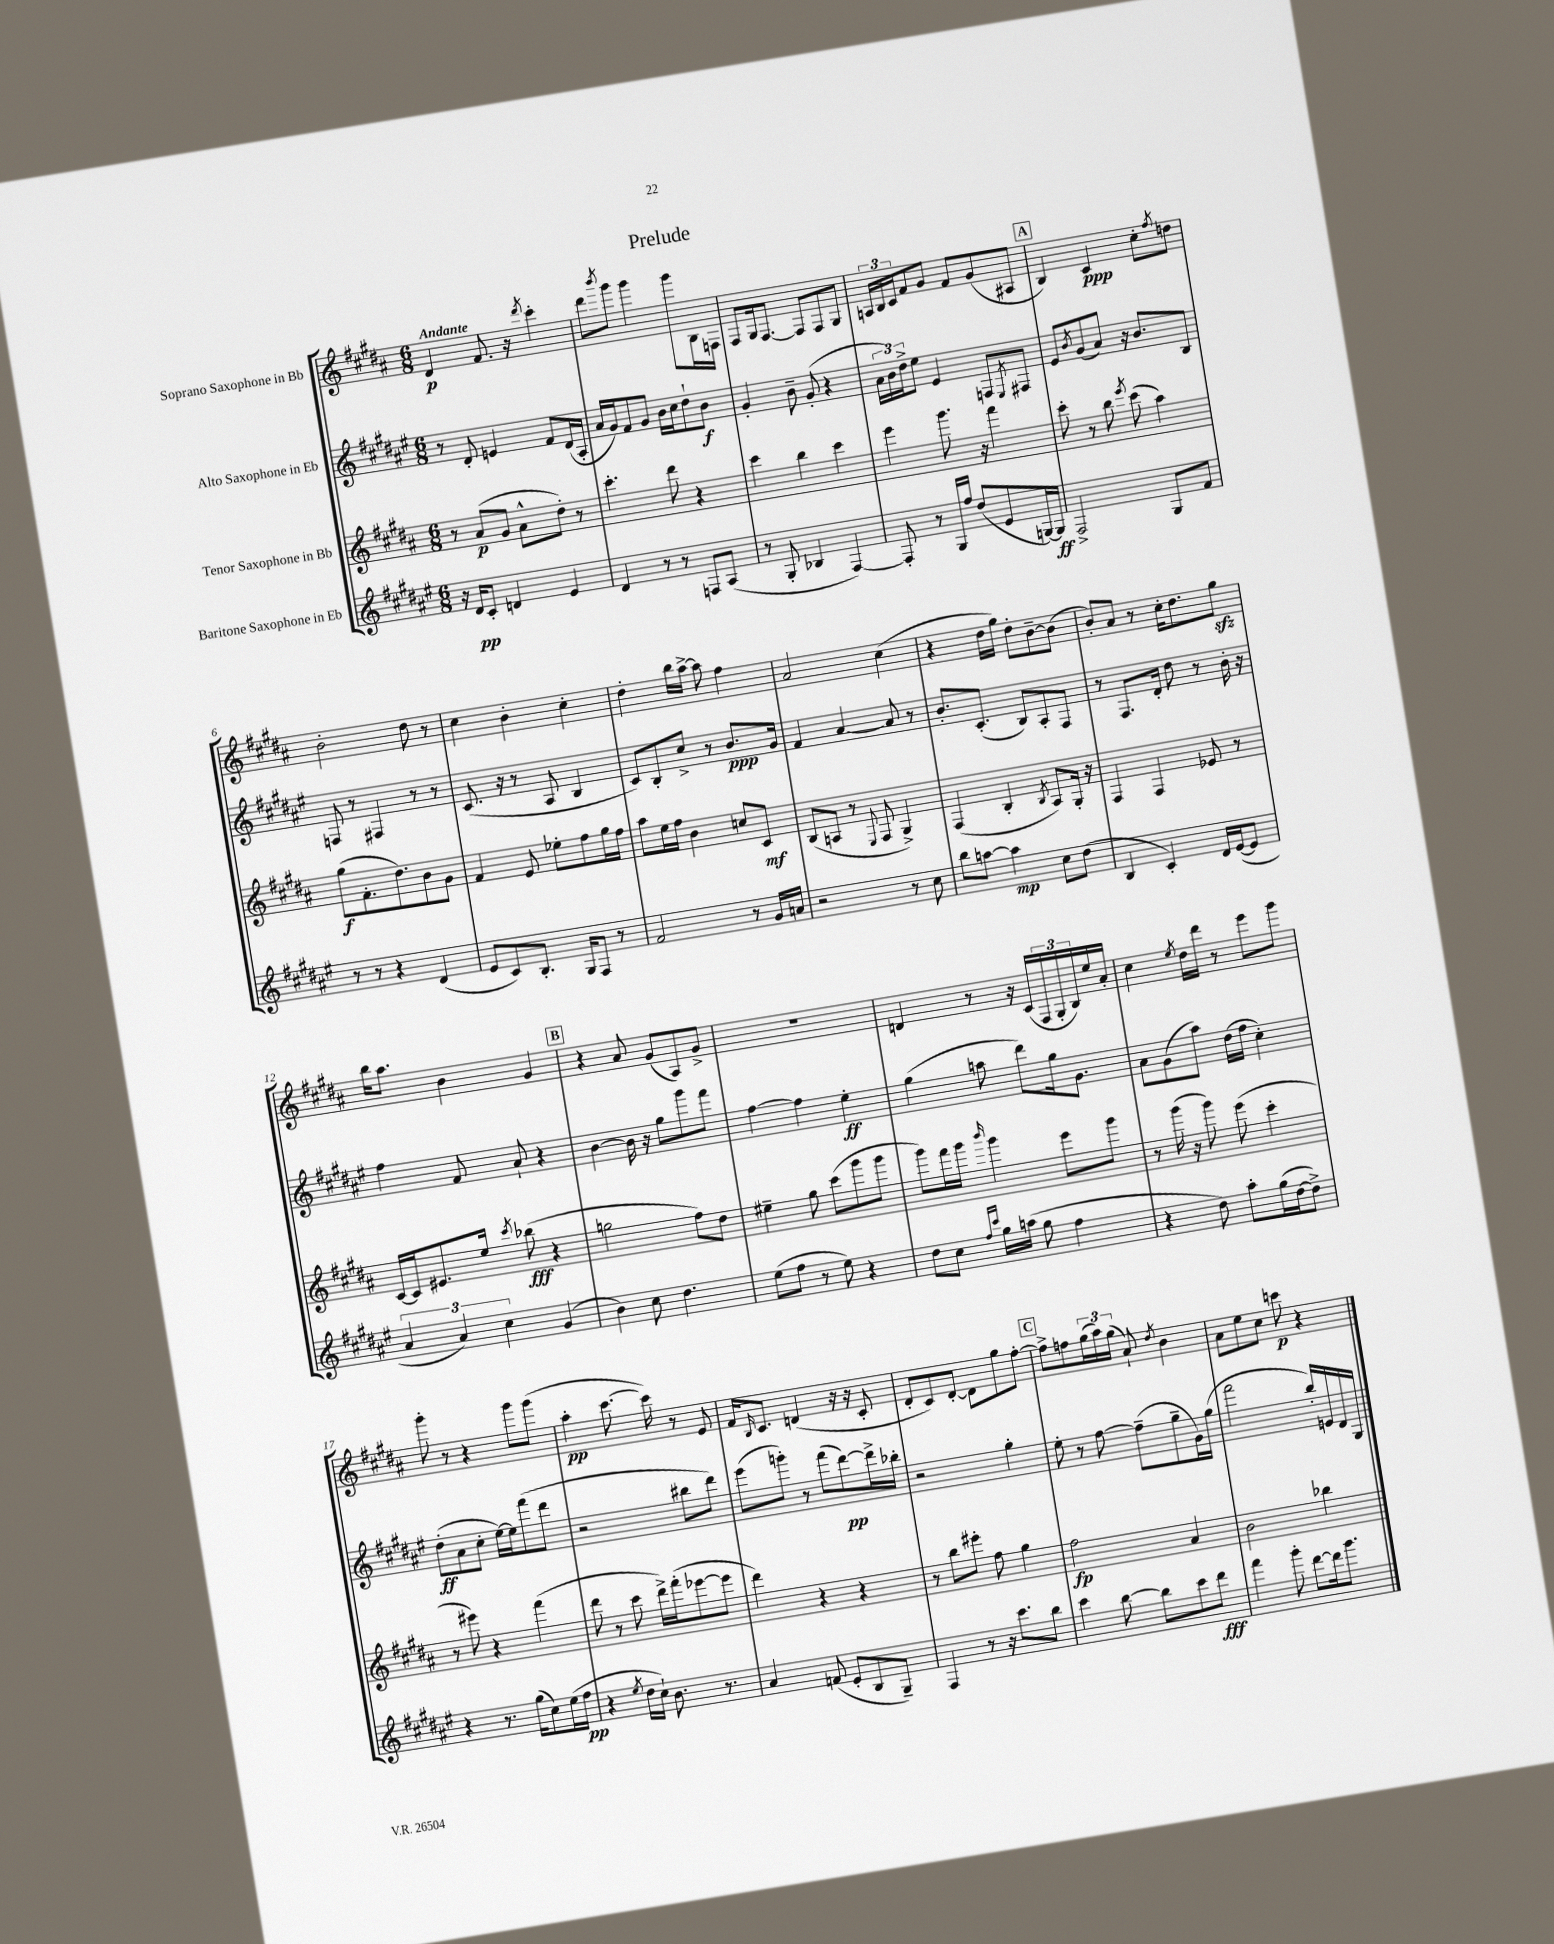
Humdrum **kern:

**kern	**dynam	**kern	**dynam	**kern	**dynam	**kern	**dynam
*part4	*part4	*part3	*part3	*part2	*part2	*part1	*part1
*staff4	*staff4	*staff3	*staff3	*staff2	*staff2	*staff1	*staff1
*I"Baritone Saxophone in Eb	*	*I"Tenor Saxophone in Bb	*	*I"Alto Saxophone in Eb	*	*I"Soprano Saxophone in Bb	*
*clefG2	*	*clefG2	*	*clefG2	*	*clefG2	*
*k[f#c#g#d#a#e#]	*	*k[f#c#g#d#a#]	*	*k[f#c#g#d#a#e#]	*	*k[f#c#g#d#a#]	*
*M6/8	*	*M6/8	*	*M6/8	*	*M6/8	*
=1	=1	=1	=1	=1	=1	=1	=1
!	!	!	!	!	!	!LO:TX:a:B:t=Andante	!
16r	.	8r	.	8r	.	4d#/	p
16d#/KL	pp	.	.	.	.	.	.
8c#'/J	.	(8a#/L	p	8d#'/	.	.	.
4dn/	.	8g#/J	.	4en/	.	8.f#/	.
.	.	8a#^^\L	.	.	.	.	.
.	.	.	.	.	.	16r	.
.	.	.	.	.	.	8qddd#/	.
4e#/	.	8dd#'\J)	.	8f#/L	.	4ccc#'\	.
.	.	8r	.	(16d#/L	.	.	.
.	.	.	.	16A#'/JJ	.	.	.
=2	=2	=2	=2	=2	=2	=2	=2
4d#/	.	4.ccc#'\	.	16a#/LL	.	8ddd#\L	.
.	.	.	.	16g#/J)	.	.	.
.	.	.	.	.	.	8qbbb/	.
.	.	.	.	8f#/	.	8ggg#\J	.
8r	.	.	.	8g#/J	.	4ggg#\	.
8r	.	8ddd#\	.	16b\LL	.	.	.
.	.	.	.	16cc#\J	.	.	.
8Fn/L	.	4r	.	8dd#`\	.	8ggg#\L	.
(8A#/J	.	.	.	8b\J	f	16B\L	.
.	.	.	.	.	.	16Fn\JJ	.
=3	=3	=3	=3	=3	=3	=3	=3
8r	.	4ccc#\	.	4g#'/	.	8F#/L	.
8G#'/	.	.	.	.	.	16G#/k	.
.	.	.	.	.	.	[8.F#/J	.
4B-X/	.	4bb\	.	8b~\	.	.	.
.	.	.	.	(8g#'/	.	8F#/L]	.
[4F#/)	.	4ccc#\	.	4r	.	8F#/	.
.	.	.	.	.	.	8G#/J	.
=4	=4	=4	=4	=4	=4	=4	=4
8F#'/]	.	4eee\	.	24a#\LL	.	24An/LL	.
.	.	.	.	24b\)	.	24B/	.
.	.	.	.	24dd#^\J	.	24c#/J	.
8r	.	.	.	8ee#\J	.	8f#/	.
16G#/LL	.	8.ggg#\	.	4e#/	.	8g#/J	.
16ff#/JJ	.	.	.	.	.	.	.
(8dd#/L	.	.	.	.	.	8f#/L	.
.	.	16r	.	.	.	.	.
8e#/	.	4fff#\	.	8Fn/L	.	(8g#/	.
.	.	.	.	8qE#/	.	.	.
[16Gn/L)	.	.	.	8F#X/J	.	8A#X/J	.
16G/JJ]	ff	.	.	.	.	.	.
!!LO:REH:place=s1:t=A
=5	=5	=5	=5	=5	=5	=5	=5
2F#^/	.	8ccc#'\	.	8e#/L	.	4B/)	.
.	.	.	.	8qb/	.	.	.
.	.	8r	.	(8g#/	.	.	.
.	.	8bb\	.	8a#/J)	.	4c#/	ppp
.	.	8qeee/	.	.	.	.	.
.	.	(8ccc#\	.	16r	.	.	.
.	.	.	.	8.b/L	.	.	.
8G#/L	.	4aa#\)	.	.	.	8cc#'\L	.
.	.	.	.	.	.	8qff#/	.
8f#/J	.	.	.	8B/J	.	8ddn\J	.
!!LO:LB:g=z
=6	=6	=6	=6	=6	=6	=6	=6
8r	.	(8gg#\L	f	8Fn/	.	2b'\	.
8r	.	8.f#'\	.	8r	.	.	.
4r	.	.	.	4F#X/	.	.	.
.	.	8.dd#\)	.	.	.	.	.
(4d#/	.	8b\	.	8r	.	8dd#\	.
.	.	8g#\J	.	8r	.	8r	.
=7	=7	=7	=7	=7	=7	=7	=7
8e#/L	.	4f#/	.	(8.c#/	.	4cc#\	.
8c#/)	.	.	.	.	.	.	.
.	.	.	.	16r	.	.	.
8.B'/J	.	8e/	.	8r	.	4b'\	.
.	.	8ee-X'\L	.	8A#/	.	.	.
16G#/KL	.	.	.	.	.	.	.
8F#/J	.	8ff#\	.	4B/	.	4cc#'\	.
8r	.	16gg#\L	.	.	.	.	.
.	.	16ff#\JJ	.	.	.	.	.
=8	=8	=8	=8	=8	=8	=8	=8
2f#/	.	8aa#\L	.	8c#/L)	.	4dd#'\	.
.	.	16ee\L	.	8B'/	.	.	.
.	.	16ff#\JJ	.	.	.	.	.
.	.	4b\	.	8cc#^/J	.	16bb\LL	.
.	.	.	.	.	.	[16aa#^\JJ	.
.	.	.	.	8r	.	8aa#\]	.
8r	.	8ccn/L	.	8.b/L	ppp	4ff#\	.
16g#/LL	.	8c#/J	mf	.	.	.	.
16an/JJ	.	.	.	16g#/Jk	.	.	.
=9	=9	=9	=9	=9	=9	=9	=9
2r	.	(8B/L	.	4f#/	.	2a#/	.
.	.	8An/J	.	.	.	.	.
.	.	8r	.	[4a#/	.	.	.
.	.	8qqE/	.	.	.	.	.
.	.	8F#/	.	.	.	.	.
8r	.	4G#^/)	.	8a#/]	.	(4cc#\	.
8cc#\	.	.	.	8r	.	.	.
=10	=10	=10	=10	=10	=10	=10	=10
8bb\L	.	(4F#/	.	8.b'/L	.	4r	.
[8aan\J	.	.	.	.	.	.	.
.	.	.	.	(8.c#'/J	.	.	.
4aa\]	mp	4B'/	.	.	.	16dd#\LL	.
.	.	.	.	.	.	16gg#\JJ)	.
.	.	.	.	8B/L)	.	8dd#'\L	.
.	.	8qB/	.	.	.	.	.
8cc#\L	.	8A#/L)	.	8A#'/	.	[8b~\	.
(8dd#\J	.	16G#'/Jk	.	8F#/J	.	(8b\J]	.
.	.	16r	.	.	.	.	.
=11	=11	=11	=11	=11	=11	=11	=11
4B/	.	4F#/	.	8r	.	8b'/L)	.
.	.	.	.	8.F#/L	.	8a#/J	.
4c#'/)	.	4F#/	.	.	.	8r	.
.	.	.	.	16d#'/Jk	.	.	.
.	.	.	.	8dd#\	.	16cc#'\KL	.
.	.	.	.	.	.	8.dd#\	.
16d#/LL	.	8e-X/	.	8r	.	.	.
([16e#/J	.	.	.	.	.	.	.
8e#/J]	.	8r	.	16b'\	.	8gg#zz\J	.
.	.	.	.	16r	.	.	.
!!LO:LB:g=z
=12	=12	=12	=12	=12	=12	=12	=12
6a#/	.	[16c#/LL	.	4ff#\	.	16bb\KL	.
.	.	16c#/J]	.	.	.	8.aa#\J	.
.	.	8.e#X/	.	.	.	.	.
6a#/)	.	.	.	.	.	.	.
.	.	.	.	8f#/	.	4b\	.
.	.	16ee/Jk	.	.	.	.	.
6cc#\	.	.	.	.	.	.	.
.	.	8qccc#/	.	.	.	.	.
.	.	(8bb-X\	fff	8a#`/	.	.	.
(4g#/	.	4r	.	4r	.	4g#/	.
!!LO:REH:place=s1:t=B
=13	=13	=13	=13	=13	=13	=13	=13
4b\)	.	2ggn\	.	[4b\	.	4r	.
8cc#\	.	.	.	16b\]	.	8a#/	.
.	.	.	.	16r	.	.	.
4.dd#\	.	.	.	8gg#\L	.	(8g#/L	.
.	.	8ff#\L)	.	8ggg#\	.	8A#/)	.
.	.	8dd#\J	.	8fff#\J	.	8g#^/J	.
=14	=14	=14	=14	=14	=14	=14	=14
(8ee#\L	.	4ee#X~\	.	[4ff#\	.	2.r	.
8ff#\J	.	.	.	.	.	.	.
8r	.	8gg#\	.	4ff#\]	.	.	.
8ee#\)	.	(8ccc#\L	.	.	.	.	.
4r	.	8ggg#\	.	4ee#'\	ff	.	.
.	.	8ggg#\J	.	.	.	.	.
=15	=15	=15	=15	=15	=15	=15	=15
8dd#\L	.	8ggg#\L)	.	(4gg#\	.	4dn/	.
8cc#\J	.	16fff#\L	.	.	.	.	.
.	.	16ggg#\JJ	.	.	.	.	.
16qqff#/LL	.	.	.	.	.	.	.
16qqccc#/JJ	.	16qqbbb/	.	.	.	.	.
16gg#\LL	.	4ggg#\	.	8aan\	.	8r	.
(16aan\JJ	.	.	.	.	.	.	.
8gg#\	.	.	.	8ddd#\L)	.	16r	.
.	.	.	.	.	.	(16c#/LL	.
4ff#\	.	8eee\L	.	16gg#\k	.	24F#/	.
.	.	.	.	.	.	24G#'/	.
.	.	.	.	8.g#\J	.	.	.
.	.	.	.	.	.	24B/)	.
.	.	8ggg#\J	.	.	.	16ee/	.
.	.	.	.	.	.	16a#'/JJ	.
=16	=16	=16	=16	=16	=16	=16	=16
4r	.	8r	.	8a#\L	.	4cc#\	.
.	.	(16ggg#\	.	(8g#\	.	.	.
.	.	16r	.	.	.	.	.
.	.	.	.	.	.	8qee/	.
8dd#\)	.	8ggg#\)	.	8aa#\J)	.	16dd#\LL	.
.	.	.	.	.	.	16ddd#\JJ	.
8aa#'\L	.	(8eee\	.	(16dd#\LL	.	8r	.
.	.	.	.	16ff#\JJ	.	.	.
(16gg#\L	.	4ccc#'\	.	4cc#'\)	.	8eee\L	.
[16dd#\J	.	.	.	.	.	.	.
8dd#^\J])	.	.	.	.	.	8ggg#\J	.
!!LO:LB:g=z
=17	=17	=17	=17	=17	=17	=17	=17
4r	.	8r	.	(8dd#'\L	ff	8ggg#'\	.
.	.	8eee#X\)	.	8a#\	.	8r	.
8.r	.	4r	.	8cc#'\J	.	4r	.
.	.	.	.	[16ee#\LL)	.	.	.
(16gg#\KL	.	.	.	16ee#\J]	.	.	.
8cc#\)	.	(4fff#\	.	(8fff#\	.	8ggg#\L	.
(16ee#\L	.	.	.	8ddd#\J	.	(8ggg#\J	.
16ff#\JJ	pp	.	.	.	.	.	.
=18	=18	=18	=18	=18	=18	=18	=18
4r	.	8ddd#\	.	2r	.	4aa#'\	pp
.	.	8r	.	.	.	.	.
8qee#/	.	.	.	.	.	.	.
16dd#\LL	.	8ccc#\	.	.	.	[8.ccc#\	.
16cc#`\JJ)	.	.	.	.	.	.	.
8.b\	.	16ddd#^\LL)	.	.	.	.	.
.	.	(16fff#'\J	.	.	.	16ccc#\])	.
.	.	[8eee-X\	.	8bb#X\L	.	8r	.
8.r	.	.	.	.	.	.	.
.	.	8eee-\J]	.	8ddd#\J)	.	8e/	.
=19	=19	=19	=19	=19	=19	=19	=19
4a#/	.	4ddd#\)	.	(8eee#\L	.	16f#/KL	.
.	.	.	.	.	.	16qqB/	.
.	.	.	.	.	.	8.c#/J	.
.	.	.	.	8gggn'\J)	.	.	.
(8fn/	.	4r	.	8r	.	(4dn/	.
8e#'/L	.	.	.	(8fff#\L	.	.	.
8B/	.	4r	.	[8ddd#\)	pp	16r	.
.	.	.	.	.	.	16r	.
8G#~/J)	.	.	.	16ddd#^\L]	.	8c#'/	.
.	.	.	.	16bb-X'\JJ	.	.	.
=20	=20	=20	=20	=20	=20	=20	=20
4F#/	.	8r	.	2r	.	8d#'/L	.
.	.	8bb\L	.	.	.	8c#/)	.
8r	.	8eee#X'\J	.	.	.	[8d#'/J	.
16r	.	8ff#\	.	.	.	8d#\L]	.
8.ccc#\L	.	.	.	.	.	.	.
.	.	4gg#\	.	4gg#'\	.	8gg#\	.
8bb\J	.	.	.	.	.	[8ff#'\J	.
!!LO:REH:place=s1:t=C
=21	=21	=21	=21	=21	=21	=21	=21
4ccc#\	.	2ff#\	fp	8ee#'\	.	8ff#^\L]	.
.	.	.	.	8r	.	8ffn\	.
[8bb\	.	.	.	[8ff#\	.	(24gg#\L	.
.	.	.	.	.	.	24aa#\)	.
.	.	.	.	.	.	(24gg#\JJ	.
8bb\L]	.	.	.	(8ff#~\L]	.	8a#`/)	.
.	.	.	.	.	.	8qdd#/	.
8ccc#\	.	4a#/	.	8gg#~\	.	4b\	.
8ddd#\J	fff	.	.	16g#\L)	.	.	.
.	.	.	.	(16gg#\JJ	.	.	.
=22	=22	=22	=22	=22	=22	=22	=22
4fff#\	.	2b\	.	2fff#\	.	8a#\L	.
.	.	.	.	.	.	8ee\	.
8ggg#'\	.	.	.	.	.	8cc#\J	.
[8ddd#\L	.	.	.	.	.	8cccn\	p
16ddd#\k]	.	4bb-X\	.	16bb'/LL)	.	4r	.
8.ggg#\J	.	.	.	16en/	.	.	.
.	.	.	.	16d#/	.	.	.
.	.	.	.	16G#/JJ	.	.	.
==	==	==	==	==	==	==	==
*-	*-	*-	*-	*-	*-	*-	*-
